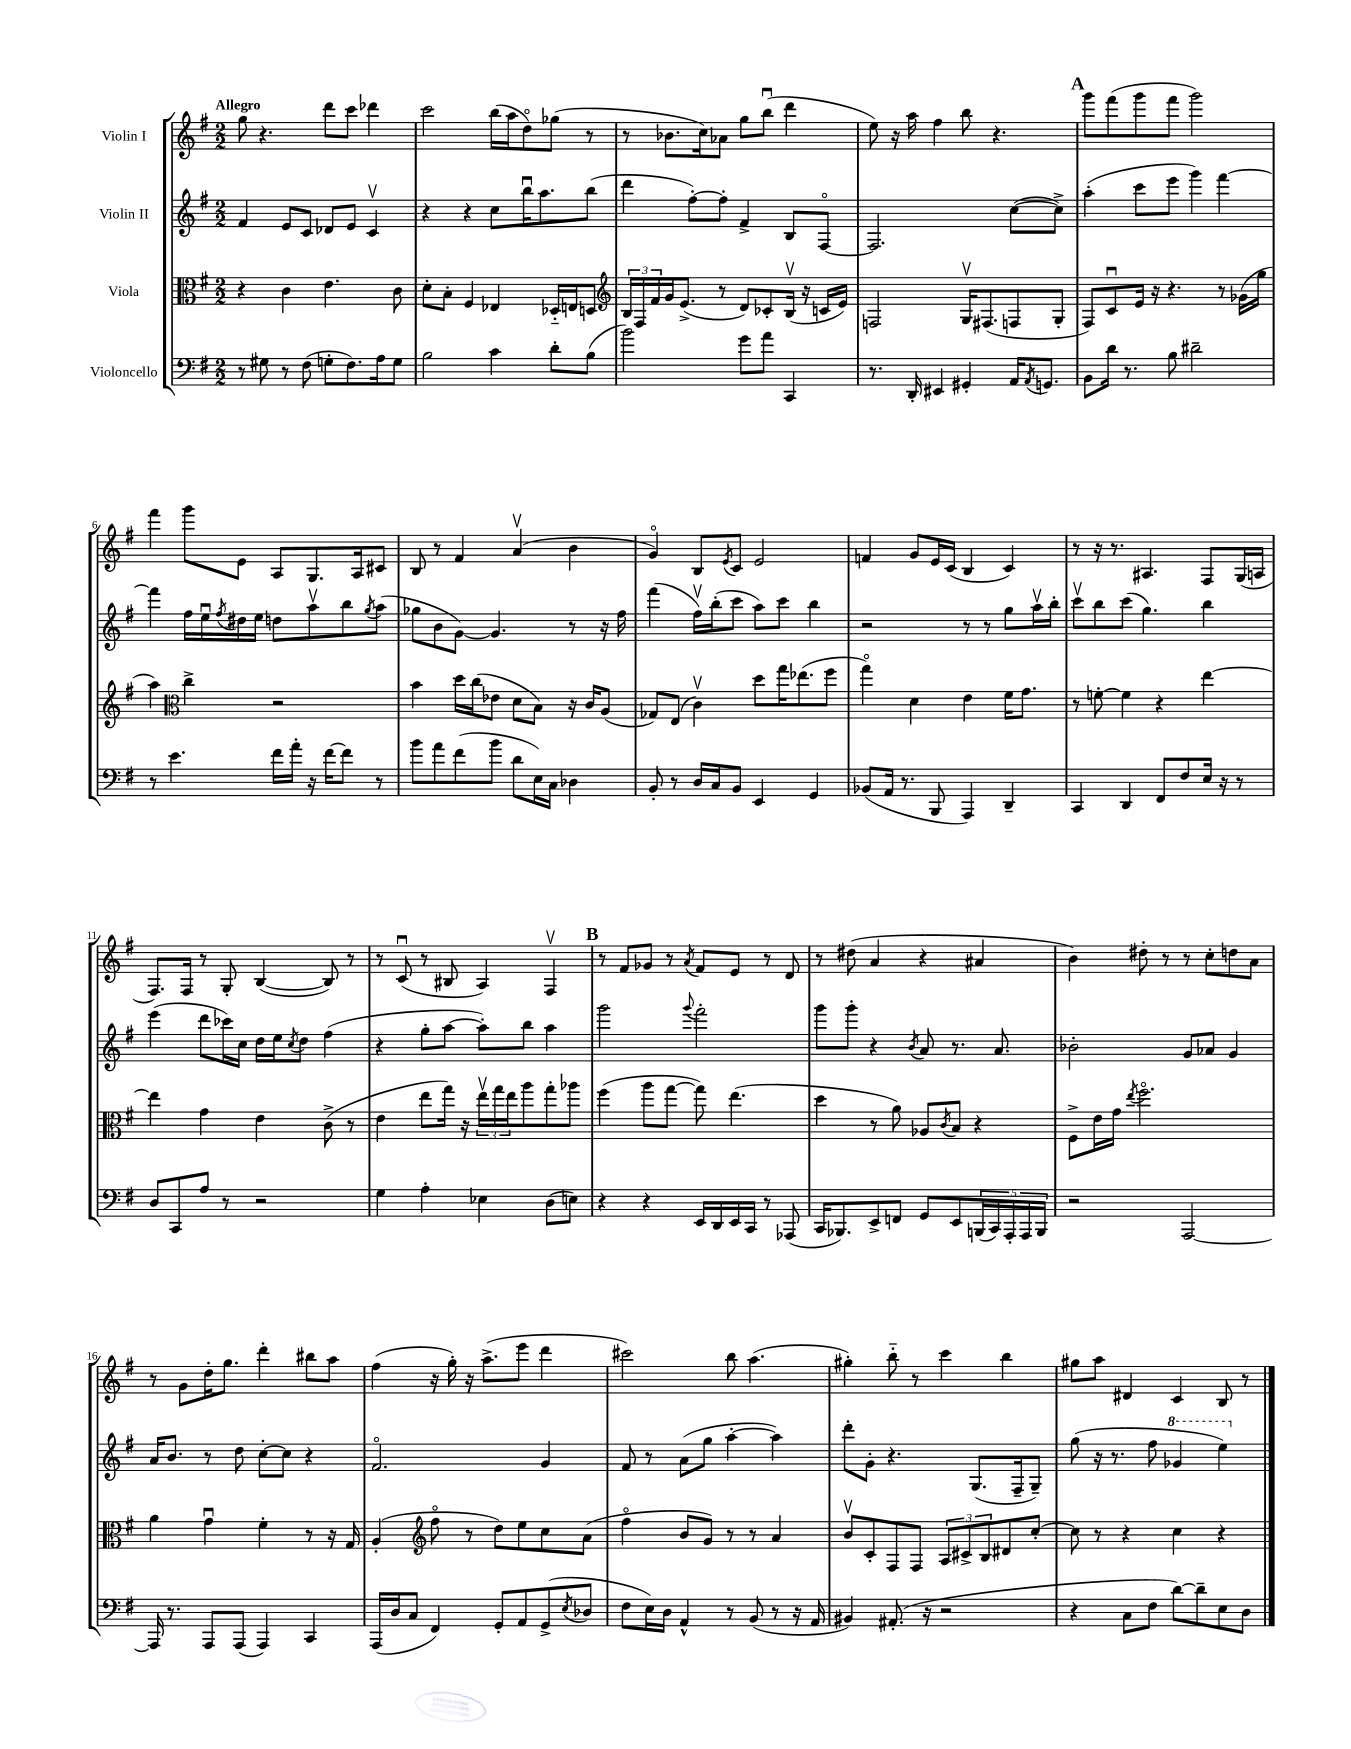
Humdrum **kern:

**kern	**kern	**kern	**kern
*staff4	*staff3	*staff2	*staff1
*clefF4	*clefC3	*clefG2	*clefG2
*k[f#]	*k[f#]	*k[f#]	*k[f#]
*M2/2	*M2/2	*M2/2	*M2/2
8r	4r	4f#/	8gg\
8G#\	.	.	4.r
8r	4c\	8e/L	.
(8F#\	.	8c/J	.
8G'\L	4.e\	8d-/L	8ddd\L
8.F#\)	.	8e/J	8ccc\J
.	.	4cv/	4ddd-\
16A\k	.	.	.
8G\J	8c\	.	.
=	=	=	=
2B\	8d'\L	4r	2ccc\
.	8B'\J	.	.
.	4F#/	4r	.
4c\	4E-/	8cc\L	(16bb\LL
.	.	.	16aa\J
.	.	16bbu\K	8ddo\)
.	.	8.aa\	.
8d'\L	16D-'~/LL	.	(8gg-\J
.	16E/J	.	.
(8B\J	8D/J	(8bb\J	8r
=	=	=	=
*	*clefG2	*	*
2b\)	24B/LL	4ddd\	8r
.	24F#/	.	.
.	24f#/	.	.
.	16g/J	.	8.b-\L
.	(8.e^/J	.	.
.	.	[8ff#'\L)	.
.	.	.	16cc\k)
.	8r	8ff#'\]J	8a-\J
8g\L	8d/L)	4f#^/	8gg\L
8a\J	8c-'/	.	(8bbu\J
4CC/	(16Bv/Jk	8B/L	4ddd\
.	16r	.	.
.	16c/LL	[8F#o/J	.
.	16e/JJ)	.	.
=	=	=	=
8.r	2F/	2.F#/]	8ee\)
.	.	.	16r
16DD'/	.	.	16aa\
4EE#/	.	.	4ff#\
4GG#'/	16Gv/LK	.	8bb\
.	(8.F#/	.	.
.	.	.	4.r
16AA/LK	8F/	([8cc\L	.
8qAA/	.	.	.
8.GG/J	.	.	.
.	8G'/J	8cc^\]J)	.
=	=	=	=
8BB\L	8F#/L)	(4aa'\	8ggg\L
16d\Jk	8cu/	.	(8fff#\
8.r	.	.	.
.	16e/Jk	8ccc\L	8ggg\
.	16r	.	.
8B\	4.r	8eee\J	8fff#\J
2d#~\	.	4ggg\)	2ggg\)
.	8r	[4fff#\	.
.	(16g-\LL	.	.
.	16gg\JJ	.	.
=	=	=	=
8r	4aa\)	4fff#\]	4fff#\
4.e\	.	.	.
*	*clefC3	*	*
.	4cc^\	16ff#\LL	8ggg\L
.	.	16eeu\	.
.	.	8qff#/	.
.	.	16dd#\	8e\J
.	.	16ee\JJ	.
16f#\LL	2r	8dd\L	8A/L
16a'\JJ	.	.	.
16r	.	8aav\	8.G/
[16f#\LK	.	.	.
8f#\]J	.	8bb\	.
.	.	.	16A/k
.	.	8qgg/	.
8r	.	(8aa\J	8c#/J
=	=	=	=
8b\L	4b\	8gg-\L	8B/
8a\	.	8b\	8r
(8f#\	16dd\LL	[8g\J)	4f#/
.	(16cc\J	.	.
8b\J	8e-\J	4.g/]	.
8d\L	8d\L	.	(4av/
16E\L)	8B\J)	.	.
16C\JJ	.	.	.
4D-\	16r	8r	4b\
.	16c/LK	.	.
.	(8A/J	16r	.
.	.	16ff#\	.
=	=	=	=
8BB'/	8G-/L)	(4fff#\	4go/)
8r	(8E/J	.	.
16D/LL	4cv\)	16ff#v\LL)	8B/L
16C/J	.	(16bb'\J	.
.	.	.	8qe/
8BB/J	.	8ccc\J	8c/J
4EE/	8dd\L	8aa\L)	2e/
.	16gg\K	8ccc\J	.
.	(8.ee-\	.	.
4GG/	.	4bb\	.
.	8ff#\J	.	.
=	=	=	=
(8BB-/L	4ggo\)	2r	4f/
16AA/Jk	.	.	.
8.r	.	.	.
.	4d\	.	8g/L
8BBB/	.	.	16e/L
.	.	.	(16c/JJ
4AAA/)	4e\	8r	4B/
.	.	8r	.
4DD~/	16f#\LK	8gg\L	4c/)
.	8.g\J	.	.
.	.	16aav\L	.
.	.	16bb'\JJ	.
=	=	=	=
4CC/	8r	8cccv\L	8r
.	[8f'\	8bb\	16r
.	.	.	8.r
4DD/	4f\]	(8ccc\J	.
.	.	4.gg\)	4.A#/
8FF#/L	4r	.	.
8F#/	.	.	.
16E/Jk	[4ee\	4bb\	8F#/L
16r	.	.	.
8r	.	.	(16G/L
.	.	.	16A/JJ
=	=	=	=
8D/L	4ee\]	(4eee\	8.F#/L)
8CC/	.	.	.
.	.	.	16F#/Jk
8A/J	4g\	8ddd\L	8r
8r	.	16ccc-\L)	8G'/
.	.	16cc\JJ	.
2r	4e\	16dd\LL	([4B/
.	.	16ee\J	.
.	.	8qcc/	.
.	.	8dd\J	.
.	(8c^\	(4ff#\	8B/])
.	8r	.	8r
=	=	=	=
4G\	4e\	4r	8r
.	.	.	(8cu/
4A'\	8ee\L	8gg'\L	8r
.	16gg\Jk)	[8aa\J	8B#/
.	16r	.	.
4E-\	24eev\LL	8aa'\]L)	4A/)
.	24gg\	.	.
.	24ee\J	.	.
.	8aa\	8bb\J	.
(8D\L	8gg'\	4aa\	4F#v/
8E\J)	8aa-\J	.	.
=	=	=	=
4r	(4ff#\	2ggg\	8r
.	.	.	8f#/L
4r	8aa\L	.	8g-/J
.	[8gg\J	.	8r
.	.	8qqggg/	8qa/
16EE/LL	8gg\])	2fff#'\	8f#/L
16DD/	.	.	.
16EE/	(4.ee\	.	8e/J
16CC/JJ	.	.	.
8r	.	.	8r
(8AAA-/	.	.	8d/
=	=	=	=
16CC/LK	4dd\	8ggg\L	8r
8.BBB-/)	.	.	.
.	.	8ggg'\J	(8dd#\
8EE^/	8r	4r	4a/
8FF/J	8a\)	.	.
.	.	8qb/	.
8GG/L	8A-/L	8a/	4r
.	8qc/	.	.
8EE/	8B/J	8.r	.
(20BBB/L	4r	.	4a#/
20CC/)	.	.	.
.	.	8.a/	.
20AAA'/	.	.	.
20AAA/	.	.	.
20BBB/JJ	.	.	.
=	=	=	=
2r	8F#^\L	2b-'\	4b\)
.	16e\L	.	.
.	16g\JJ	.	.
.	8qee/	.	.
.	2.ff#o\	.	8dd#'\
.	.	.	8r
[2AAA/	.	8g/L	8r
.	.	8a-/J	8cc'\L
.	.	4g/	8dd\
.	.	.	8a\J
=	=	=	=
16AAA/]	4a\	16a/LK	8r
8.r	.	8.b/J	.
.	.	.	8g\L
8AAA/L	4gu\	8r	16dd'\K
.	.	.	8.gg\J
(8AAA/J	.	8dd\	.
4AAA/)	4f#'\	[8cc'\L	4ddd'\
.	.	8cc\]J	.
4CC/	8r	4r	8bb#\L
.	16r	.	8aa\J
.	16G/	.	.
=	=	=	=
(16AAA/LL	(4A'/	2.f#o/	(4ff#\
16D/J	.	.	.
8C/J	.	.	.
*	*clefG2	*	*
4FF#/)	8ff#o\	.	16r
.	.	.	16gg'\)
.	8r	.	16r
.	.	.	(8.aa^\L
8GG'/L	8dd\L)	.	.
8AA/	8ee\	.	8eee\J
(8GG^/	8cc\	4g/	4ddd\
8qE/	.	.	.
8D-/J	(8a\J	.	.
=	=	=	=
8F#\L	4ff#o\	8f#/	2ccc#\)
16E\L)	.	8r	.
16D\JJ	.	.	.
4AA^^/	8b/L	(8a\L	.
.	8g/J)	8gg\J	.
8r	8r	[4aa'\	8bb\
(8BB/	8r	.	(4.aa\
8r	4a/	4aa\])	.
16r	.	.	.
16AA/	.	.	.
=	=	=	=
4BB#/)	8bv/L	8ddd'\L	4gg#'\)
.	8c'/	8g'\J	.
(8.AA#'/	8F#/	4.r	8bb'~\
.	8F#/J	.	8r
16r	.	.	.
2r	12A/L	.	4ccc\
.	12c#^/	.	.
.	.	(8.G/L	.
.	12B/	.	.
.	8d#/	.	4bb\
.	.	16F#~/k	.
.	[8cc'/J	8G~/J)	.
=	=	=	=
4r	8cc\]	(8gg\	8gg#\L
.	8r	16r	8aa\J
.	.	8.r	.
8C\L	4r	.	4d#/
8F#\J	.	8ff#\	.
[8d\L)	4cc\	4gg-/	4c/
8d~\]	.	.	.
8E\	4r	4eee\)	8B/
8D\J	.	.	8r
==	==	==	==
*-	*-	*-	*-
